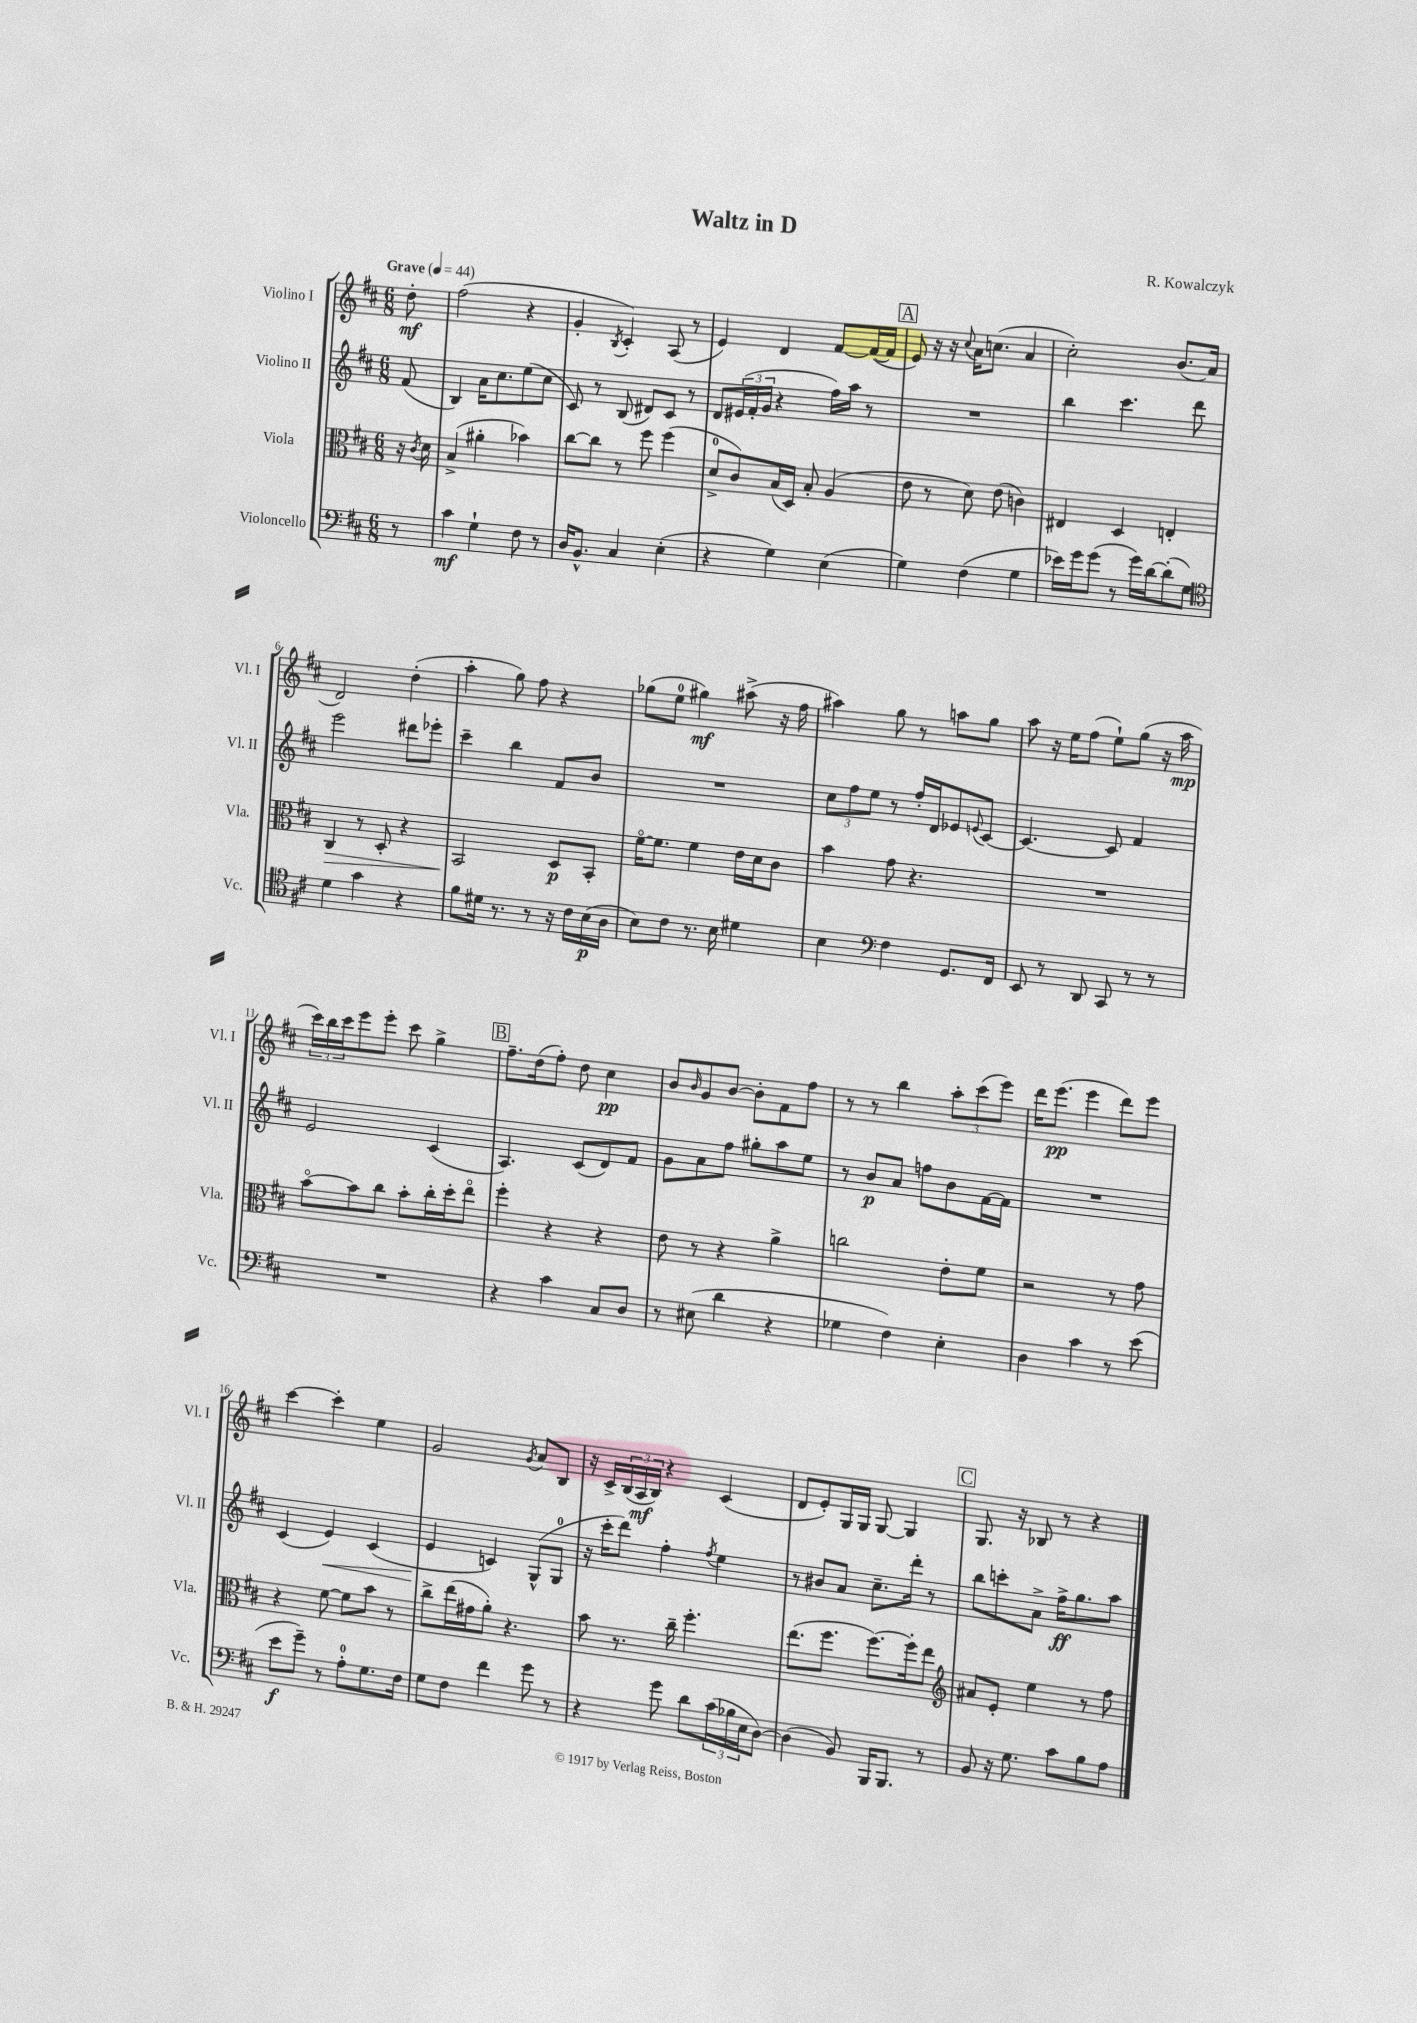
\header { title = "Waltz in D" composer = "R. Kowalczyk" }
<<
\new StaffGroup <<
\new Staff = "s0" \with { instrumentName = "Violino I" shortInstrumentName = "Vl. I" } {
    \clef treble \key d \major \numericTimeSignature \time 6/8 \partial 8 \tempo "Grave" 4 = 44
    d''8-.\mf |
    fis''2( r4 |
    g'4-. \acciaccatura { b8 } cis'4-.) a8( r8 |
    e'4) d'4 fis'8~ fis'16~( fis'16 |
    \mark \markup { \box "A" } e'8) r16 r16 \appoggiatura { cis''8 } a'16 c''8.( a'4 |
    cis''2-.) b'8.( a'16 |
    d'2) d''4-.( |
    a''4-. g''8) fis''8 r4 |
    ges''8( e''8-0 gis''4\mf) ais''8->( r16 fis''16 |
    ais''4) g''8 r8 a''8 g''8 |
    a''8 r16 e''16 fis''8( e''8-!) g''8( r16 a''16\mp |
    \tuplet 3/2 { cis'''16) b''16 cis'''16 } e'''8 e'''8-. cis'''8 g''4-> |
    \mark \markup { \box "B" } fis''8.-- d''16( fis''8-.) d''8 cis''4\pp |
    b'8 \grace { b'16 } g'8 b'8~ b'8-. fis'8 fis''8 |
    r8 r8 b''4 \tuplet 3/2 { a''8-. cis'''8( e'''8) } |
    d'''16 e'''8.\pp( e'''4 d'''8) e'''8 |
    cis'''4~ cis'''4-. e''4 |
    g'2 \acciaccatura { g'8 } a'8 b8 |
    r16 cis'16-> \tuplet 3/2 { b16( a16\mf b16) } r4 cis'4( |
    d'8 e'8-.) g16 g16 g8~ g4 |
    \mark \markup { \box "C" } g8. r16 bes8 r8 r4 \bar "|." |
}
\new Staff = "s1" \with { instrumentName = "Violino II" shortInstrumentName = "Vl. II" } {
    \clef treble \key d \major \numericTimeSignature \time 6/8 \partial 8
    fis'8( |
    b4) a'16 cis''8. e''8( cis''8 |
    cis'8) r8 b8( dis'8) cis'8 r8 |
    d'8 \tuplet 3/2 { eis'16( fis'16-. g'16 } r4 fis''16) a''16 r8 |
    \mark \markup { \box "A" } R2. |
    b''4 cis'''4. d'''8 |
    e'''2 dis'''8 ees'''8-. |
    cis'''4-- b''4 fis'8 b'8 |
    R2. |
    \tuplet 3/2 { cis''8 fis''8 e''8 } r8 fis''16-. d'16 ees'8 \appoggiatura { e'8 } cis'8~ |
    cis'4.~ cis'8 fis'4 |
    e'2 cis'4( |
    \mark \markup { \box "B" } a4.) cis'8( d'8) fis'8 |
    g'8 a'8 fis''8 gis''8-. a''8 e''8 |
    r8 b'8\p a'8 f''8 b'8 fis'16~ fis'16 |
    R2. |
    cis'4( e'4\<) cis'4( |
    e'4\! c'4) g8-^( g8-0 |
    r16 cis'''16-. d'''8) fis''4-. \acciaccatura { fis''8 } e''4 |
    r8 bis'8 a'8 cis''8.-- d'''16-. r8 |
    \mark \markup { \box "C" } b''8 c'''8-. a'8-> fis''16->\ff g''8. a''8 \bar "|." |
}
\new Staff = "s2" \with { instrumentName = "Viola" shortInstrumentName = "Vla." } {
    \clef alto \key d \major \numericTimeSignature \time 6/8 \partial 8
    r16 \acciaccatura { cis'8 } d'16 |
    b4->( ais'4-. bes'4) |
    cis''8~ cis''8 r8 fis''8 fis''4( |
    d'8-0-> cis'8) b16( d16) b8-. a4( |
    \mark \markup { \box "A" } e'8 r8 d'8) e'8( c'4) |
    eis4 d4 e4-. |
    cis4\> r8 d8-. r4 |
    b,2\! d8\p b,8-. |
    fis'16~\flageolet fis'8. fis'4 e'16 d'16 cis'8 |
    b'4 g'8 r4. |
    R2. |
    b'8~\flageolet b'8 cis''8 b'8-. cis''16-. d''16-. e''8\flageolet |
    \mark \markup { \box "B" } fis''4-. r4 r4 |
    e'8 r8 r4 a'4-> |
    c''2 e'8-. fis'8 |
    r2 r8 g'8 |
    r4 fis'8~ fis'8 b'8 r8 |
    cis''8-> e''16( gis'16 a'8-.) r4. |
    b'8 r8. cis''16-- fis''4.-. |
    e''8.( fis''8. fis''8.~) fis''16-. e''8 |
    \mark \markup { \box "C" } \clef treble ais'8 e'8-. e''4 r8 fis''8 \bar "|." |
}
\new Staff = "s3" \with { instrumentName = "Violoncello" shortInstrumentName = "Vc." } {
    \clef bass \key d \major \numericTimeSignature \time 6/8 \partial 8
    r8 |
    cis'4\mf g4-! fis8 r8 |
    d16 b,8.-^ cis4 e4-.( |
    r4 g4) e4( |
    \mark \markup { \box "A" } g4) fis4( g4 |
    ees'16) g'16 g'8( r8 g'16) d'16~ d'8-.( g8) |
    \clef tenor d'4 g'4 r4 |
    fis'8 dis'16 r8. r8 r16 cis'16 b16\p( a16 |
    b8) cis'8 r8. b16 dis'4 |
    b4 \clef bass fis4 g,8. fis,16 |
    e,8 r8 d,8 cis,8 r8 r8 |
    R2. |
    \mark \markup { \box "B" } r4 cis'4 cis8 d8 |
    r8 eis8( d'4 r4 |
    ges4 fis4) e4-. |
    d4 cis'4 r8 e'8( |
    e'8\f g'8--) r8 a8-0-. g8. fis16 |
    g8 fis8 fis'4 g'8 r8 |
    r4 g'8 d'8 \tuplet 3/2 { cis'16( bes16 e16 } d8~) |
    d4( b,8) b,,16 b,,8. r8 |
    \mark \markup { \box "C" } b,8 r16 g8. cis'8 b8 a8 \bar "|." |
}
>>
>>
